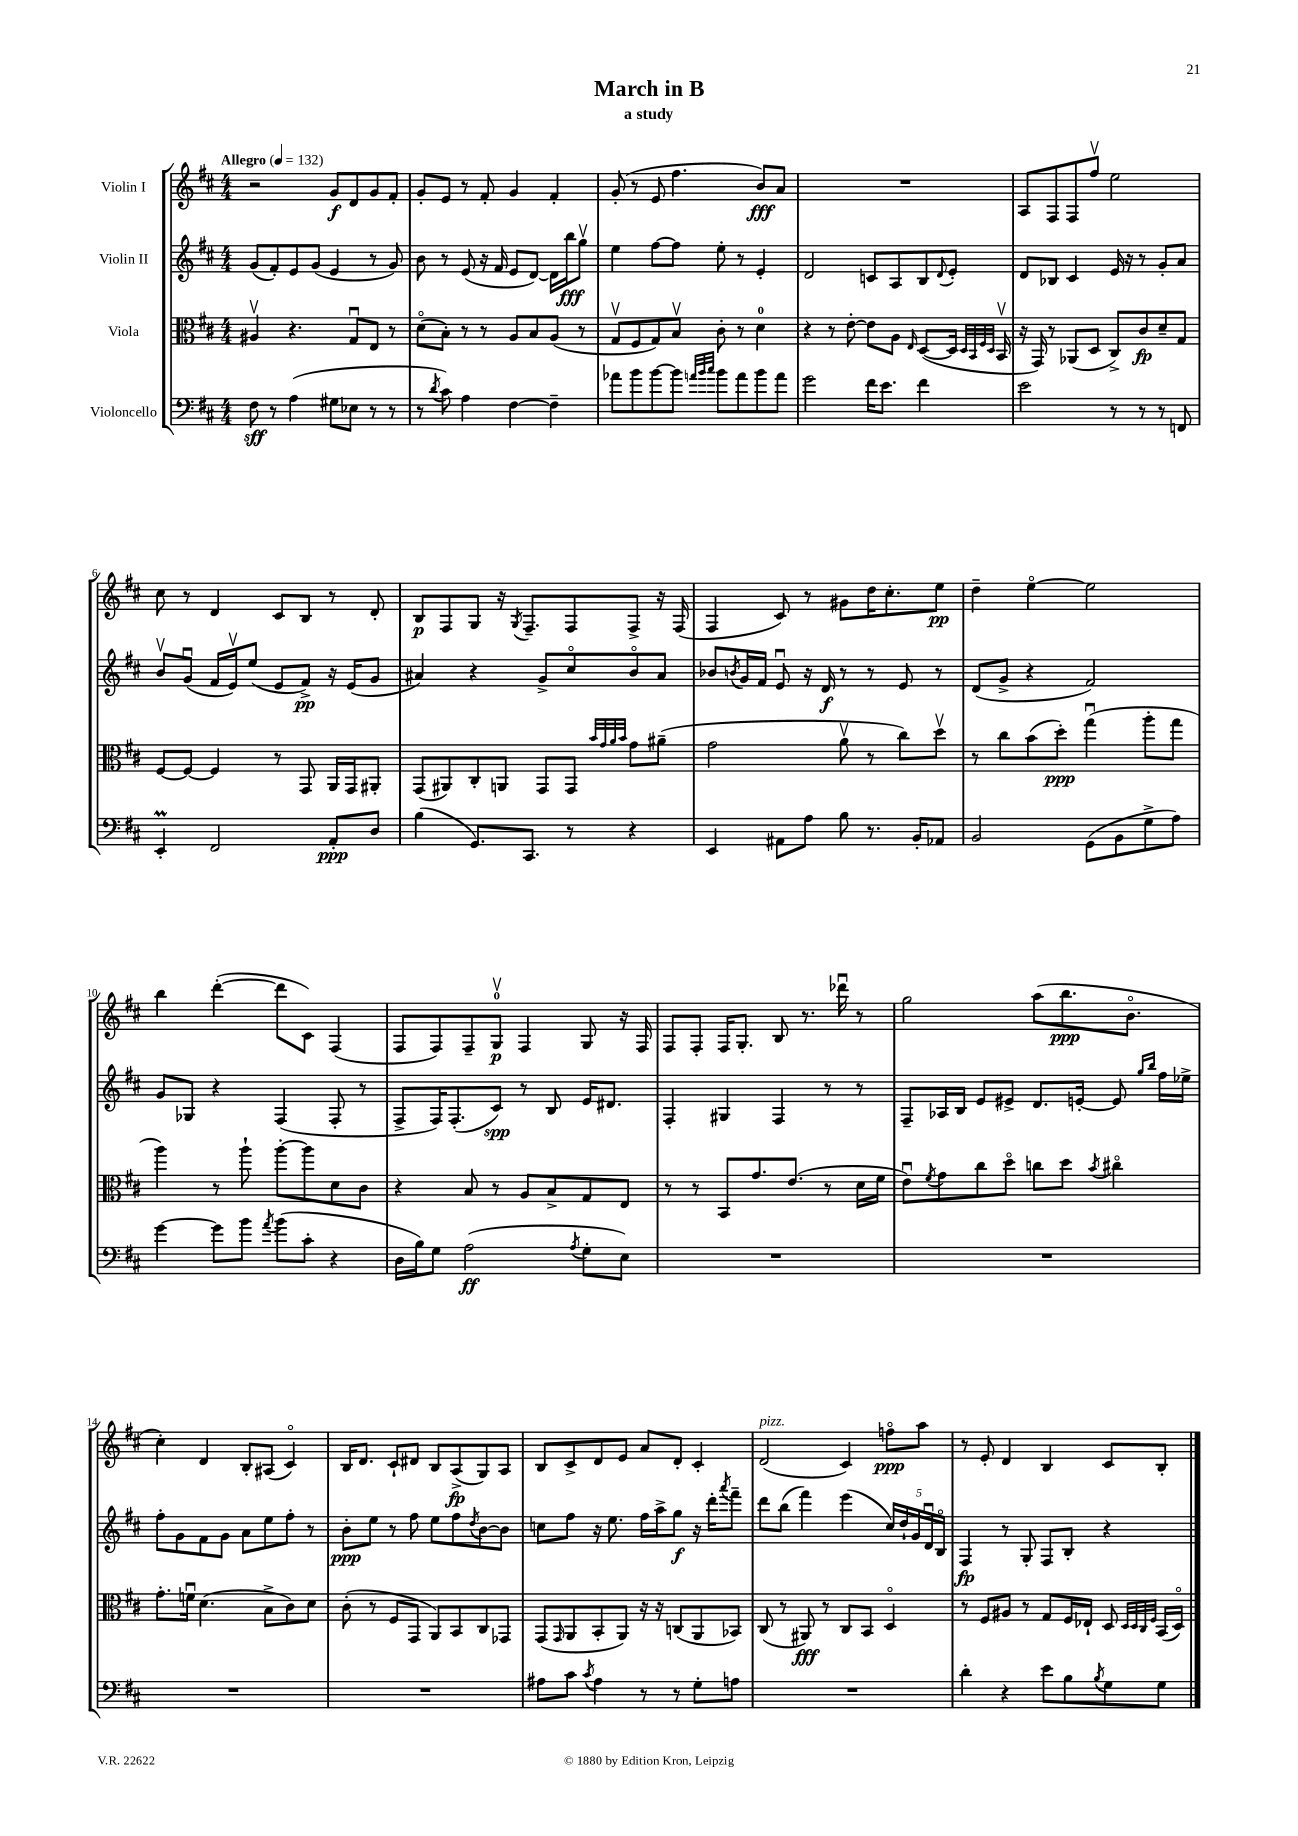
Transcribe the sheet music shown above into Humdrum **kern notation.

**kern	**kern	**kern	**kern
*staff4	*staff3	*staff2	*staff1
*clefF4	*clefC3	*clefG2	*clefG2
*k[f#c#]	*k[f#c#]	*k[f#c#]	*k[f#c#]
*M4/4	*M4/4	*M4/4	*M4/4
*MM132	*MM132	*MM132	*MM132
8F#	4A#v	(8g	2r
8r	.	8f#')	.
(4A	4.r	8e	.
.	.	(8g	.
8G#	.	4e	8g
8E-	8Gu	.	8d
8r	8E	8r	8g
8r	8r	8g)	8f#'
=	=	=	=
8r	(8do	8b	8g'
8qd	.	.	.
8c#)	8B')	8r	8e
4A	8r	(8e	8r
.	8r	16r	8f#'
.	.	16f#	.
[4F#	8A	8e	4g
.	8B	[8d)	.
4F#~]	(8A	16d]	4f#'
.	.	16bb	.
.	8r	8ggv	.
=	=	=	=
8a-	8Gv	4ee	(8g'
8b	8F#	.	8r
[8b	8G)	[8ff#	8e
8b]	8Bv	8ff#]	4.ff#
32qqa	.	.	.
32qqb	.	.	.
32qqcc#	.	.	.
8b	8c#'	8ee'	.
8a	8r	8r	.
8b	4d	4e'	8b)
8a	.	.	8a
=	=	=	=
2g	4r	2d	1r
.	8r	.	.
.	[8e'	.	.
16f#	8e]	8c	.
8.e	.	.	.
.	8A	8A	.
.	16qqE	.	.
4f#	([8D	8B	.
.	.	8qqd	.
.	16D]	8e'	.
.	32qqD	.	.
.	32qqBB	.	.
.	32qqF#	.	.
.	32qqD	.	.
.	16BBv	.	.
=	=	=	=
2e	16r	8d	8A
.	16GG)	.	.
.	8r	8B-	8F#
.	(8AA-	4c#	8F#
.	8D	.	8ff#v
8r	8C#^)	16e	2ee
.	.	16r	.
8r	8c#	8r	.
8r	8d~	8g'	.
8FF	8G	8a	.
=	=	=	=
4EE'	[8F#	8bv	8cc#
.	8F#_	(8gu	8r
2FF#	4F#]	16f#	4d
.	.	16ev)	.
.	.	(8ee	.
.	8r	8e	8c#
.	8GG	8f#^)	8B
8AA'	16AA	16r	8r
.	16GG	(16e	.
8D	8AA#'	8g	8d'
=	=	=	=
(4B	(8GG	4a#)	8B
.	8AA#)	.	8F#
8.GG)	8C#'	4r	8G
.	8AA	.	16r
.	.	.	8qG
8.CC#	.	.	8.F#~
.	8GG	8g^	.
8r	8GG	8cc#o	8F#
.	32qqb	.	.
.	32qqg	.	.
.	32qqa	.	.
.	32qqb	.	.
4r	8g	8bo	8F#^
.	(8a#~	8a#	16r
.	.	.	(16F#
=	=	=	=
4EE	2g	8b-	4F#
.	.	8qb	.
.	.	16g	.
.	.	16f#	.
8AA#	.	8eu	8c#)
8A	.	16r	8r
.	.	16d	.
8B	8av	8r	8g#
8.r	8r	8r	16dd
.	.	.	8.cc#'
.	8cc#)	8e	.
16BB'	.	.	.
8AA-	8ddv	8r	8ee
=	=	=	=
2BB	8r	(8d	4dd~
.	8cc#	8g^	.
.	(8b	4r	[4eeo
.	8dd')	.	.
(8GG	(4ggu	2f#)	2ee]
8BB	.	.	.
8G^	8aa'	.	.
8A)	8gg	.	.
=	=	=	=
[4g	4aa)	8g	4bb
.	.	8G-	.
8g]	8r	4r	([4ddd'
8b	8aa`	.	.
8qa	.	.	.
(8b	[8aa'	(4F#	8ddd]
8c#'	8aa]	.	8c#)
4r	8d	8F#'	(4F#
.	8c#	8r	.
=	=	=	=
16D	4r	8F#^	8F#
16B)	.	.	.
8G	.	16F#)	8F#)
.	.	(8.F#'	.
(2A	8B	.	8F#~
.	8r	8c#)	8Gv
.	8A	8r	4F#
.	8B^	8B	.
8qA	.	.	.
8G'	8G	16e	8G
.	.	8.d#	.
8E)	8E	.	16r
.	.	.	16F#
=	=	=	=
1r	8r	4F#'	8F#
.	8r	.	8F#'
.	8BB	4G#	16F#
.	.	.	8.G'
.	8.g	.	.
.	.	4F#	8B
.	(8.e	.	.
.	.	.	8.r
.	8r	8r	.
.	.	.	16ddd-u
.	16d	8r	8r
.	16f#	.	.
=	=	=	=
1r	8eu)	8F#~	2gg
.	8qf#	.	.
.	8g	16A-	.
.	.	16B	.
.	8cc#	8e	.
.	8ddo	8e#^	.
.	8cc	8.d	(8aa
.	8dd	.	8.bb
.	.	[16e'	.
.	8qb	.	.
.	4cc#o	8e]	.
.	.	.	8.bo
.	.	16qqgg	.
.	.	16qqbb	.
.	.	16ff#	.
.	.	16ee-^	.
=	=	=	=
1r	8.g'	8ff#'	4cc#')
.	.	8g	.
.	16fu	.	.
.	(4.d	8f#	4d
.	.	8g	.
.	.	8a	8B'
.	8B^	8ee	(8A#
.	8c#)	8ff#'	4c#o)
.	8d	8r	.
=	=	=	=
1r	(8c#'	8b'	16B
.	.	.	8.d
.	8r	8ee	.
.	8F#	8r	8c#`
.	8GG	8ff#	8d#
.	8AA)	8ee	8B
.	8BB	8ff#	(8A^
.	.	8qdd	.
.	8C#	[8b	8G)
.	8GG-	8b]	8A
=	=	=	=
8A#	(8GG	8cc	8B
.	16qqGG	.	.
8c#	8AA	8ff#	8c#^
8qc#	.	.	.
4A#	8BB'	16r	8d
.	.	8.ee	.
.	8AA)	.	8e
8r	16r	16ff#	8a
.	16r	16aa^	.
8r	(8C	8gg	8d'
8G'	8AA	16r	4c#'
.	.	16ddd'	.
.	.	8qaaa	.
8A	8BB-)	8fff#~	.
=	=	=	=
1r	(8C#	8ddd	(2d
.	8r	(8bb	.
.	8AA#)	4fff#)	.
.	8r	.	.
.	8C#	(4eee	4c#)
.	8BB	.	.
.	4Do	20cc#)	8ffo
.	.	20dd`	.
.	.	20g	.
.	.	.	8aa
.	.	20du	.
.	.	20Bo	.
=	=	=	=
4d'	8r	4F#	8r
.	8F#	.	8e'
4r	8A#	8r	4d
.	8r	8G'	.
8e	8G	8F#	4B
8B	16F#	8B'	.
.	16E-`	.	.
8qB	.	.	.
8G	8D	4r	8c#
.	32qqD	.	.
.	32qqD	.	.
.	32qqC#	.	.
.	32qqF#	.	.
8G	(16BB	.	8B'
.	16Do)	.	.
==	==	==	==
*-	*-	*-	*-
